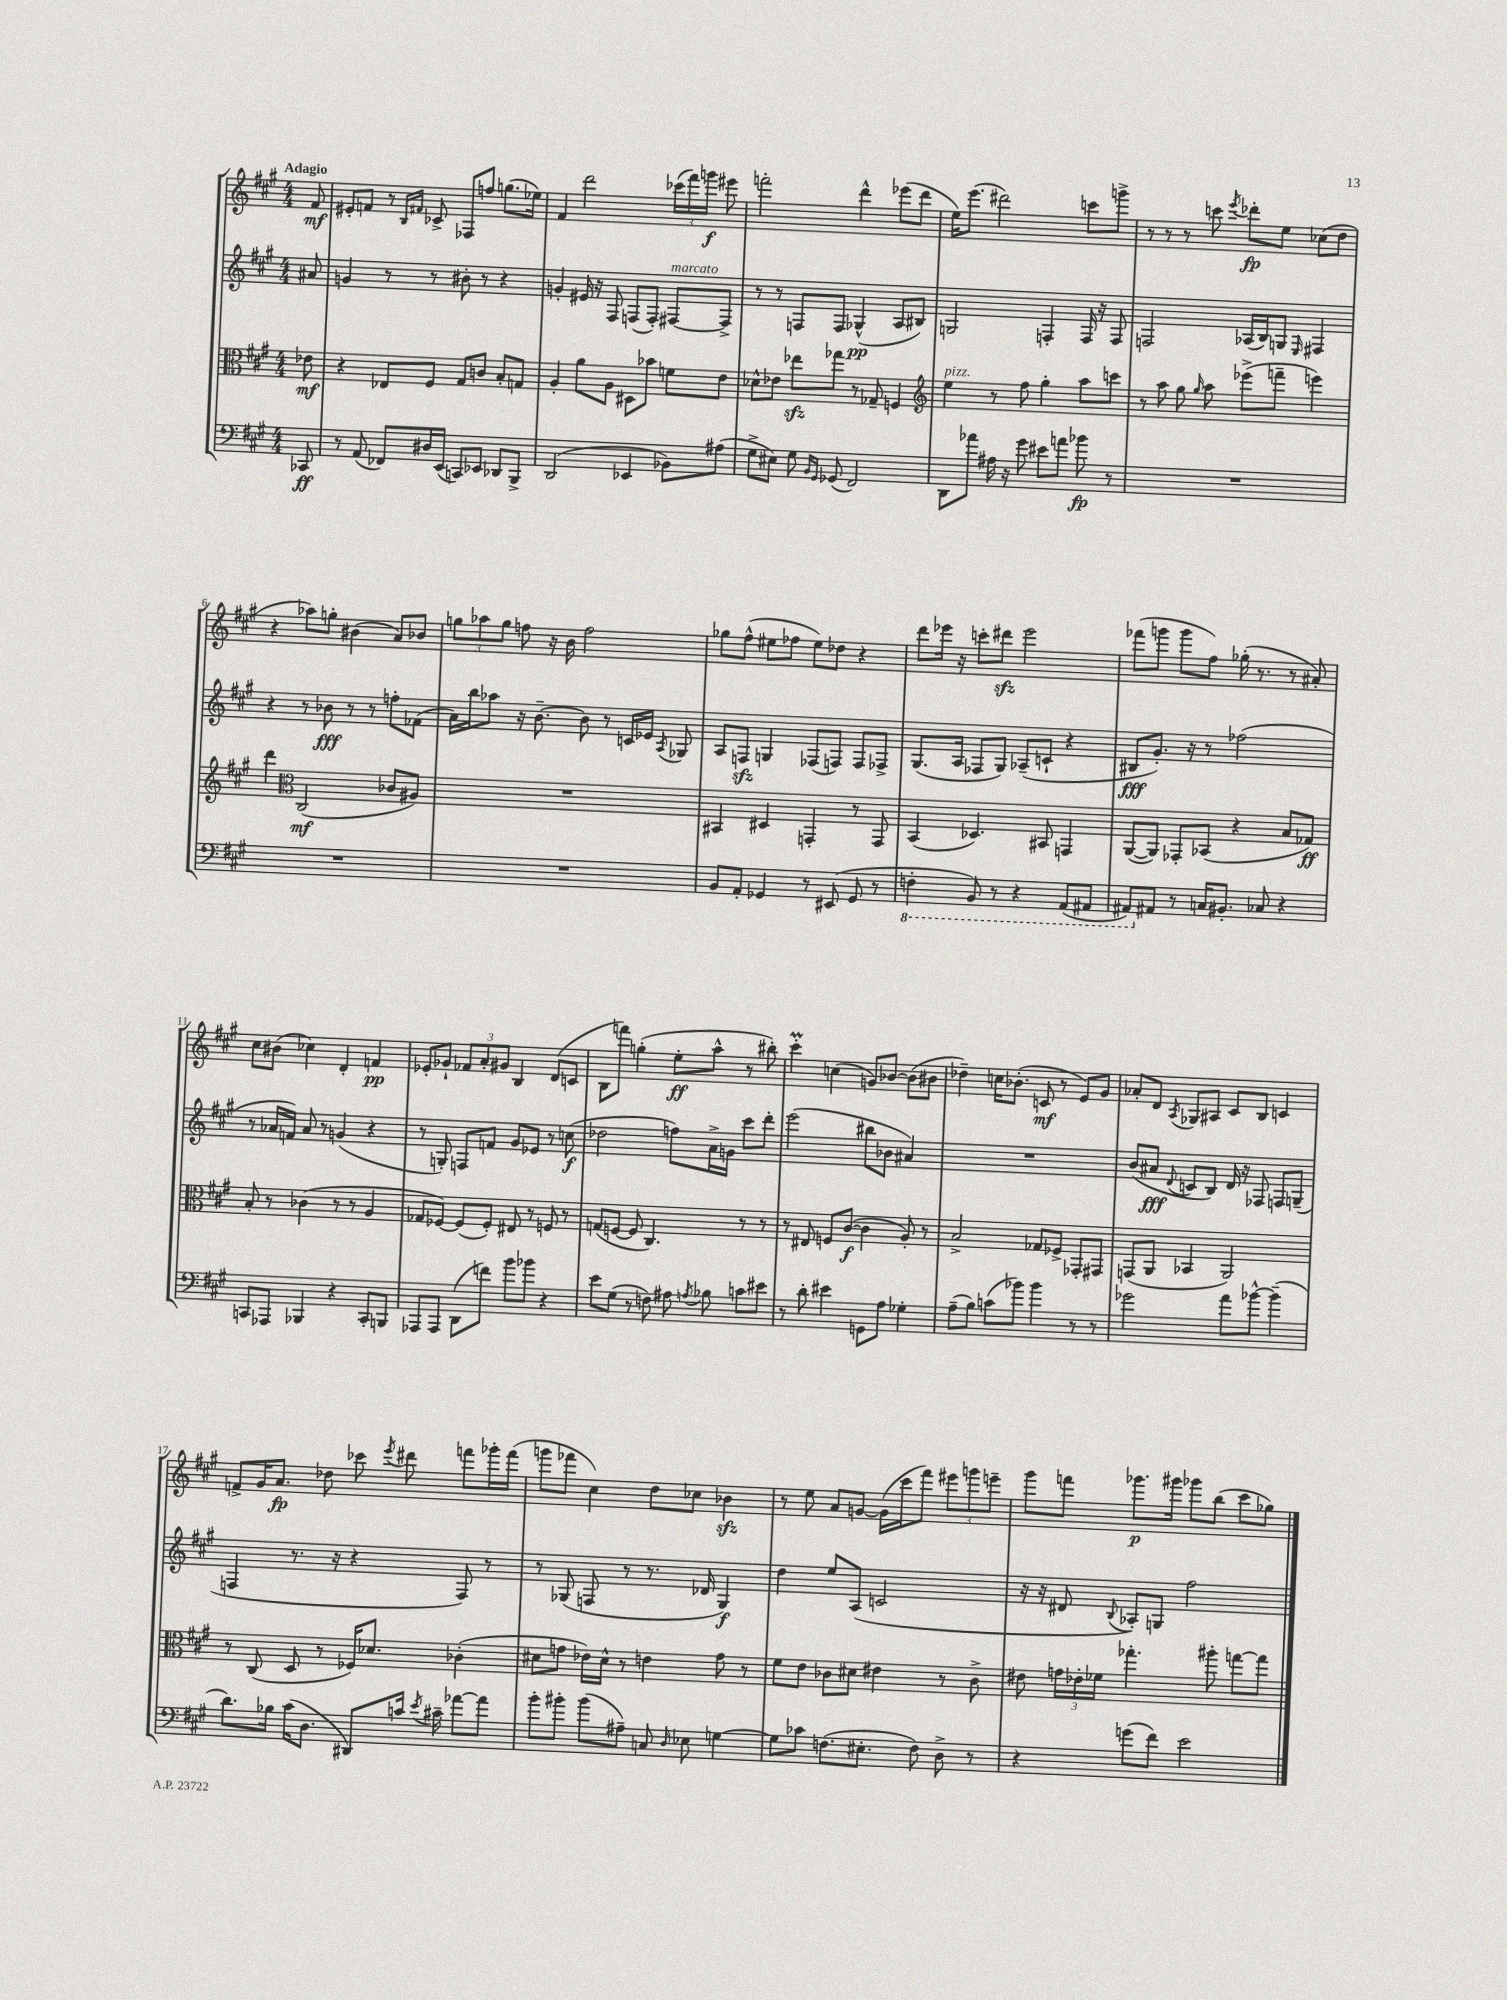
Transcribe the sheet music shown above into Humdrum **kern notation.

**kern	**kern	**kern	**kern
*staff4	*staff3	*staff2	*staff1
*clefF4	*clefC3	*clefG2	*clefG2
*k[f#c#g#]	*k[f#c#g#]	*k[f#c#g#]	*k[f#c#g#]
*M4/4	*M4/4	*M4/4	*M4/4
8CC-/	8e-\	8a#/	8f#/
=	=	=	=
8r	4r	4g/	8e#'/L
(8AA/	.	.	8f/J
8FF-/L)	8E-/L	8r	8r
.	.	.	16qqB/LL
.	.	.	16qqf#/JJ
16D#/L	8F#/J	8r	8c-^/
(16EE/JJ	.	.	.
8CC/L)	8G#/L	8b#'\	8F-/L
8EE-/J	8c/J	8r	8ff/J
8DD-/L	8B'/L	4r	(8.gg\L
8BBB^/J	8G/J	.	.
.	.	.	16ee-\Jk)
=	=	=	=
(2DD/	4A'/	4g'/	4f#/
.	8a\L	16e#/	2ddd\
.	.	16r	.
.	8A\J	8F#/	.
4EE-/	8D#\L	(8F/L	.
.	8b-\J	8F'/J)	.
8BB-\L)	8f\L	[8F#/L	(24ccc-\LL
.	.	.	24fff#\)
.	.	.	24ggg\JJ
(8A#\J	8e\J	8F#^/]J	8eee#\
=	=	=	=
8G#^\L	8d-^^\L	8r	2fff'\
8E#\J)	8e-\J	8r	.
8G#\	8ee-\L	8F/L	.
16qqBB/LL	.	.	.
16qqGG#/JJ	.	.	.
(8GG-/	8gg-\J	8F/J	.
2FF#/)	8r	(4G-^^/	4ddd^^\
.	8G-~/	.	.
.	4F/	8A/L	(8eee-\L
.	.	8B#/J)	8ddd\J
=	=	=	=
*	*clefG2	*	*
8DD\L	4ee\	2G/	16ee\LK)
.	.	.	(8.eee\J
8a-\J	.	.	.
16A#\	8r	.	2ddd#\)
16r	.	.	.
8g#\	8ff#\	.	.
8e#\L	4gg#'\	4F'/	.
8a\J	.	.	.
8b-\	8aa\L	16F/	8ccc\L
.	.	16r	.
8r	8ccc\J	8F/	8ggg^\J
=	=	=	=
1r	8r	2F/	8r
.	8aa\	.	8r
.	8gg#\	.	8r
.	16qqgg#/	.	.
.	8aa\	.	8ccc\
.	.	.	8qeee/
.	(8eee-^\L	(16A-/LL	8ddd-'\L
.	.	16B/J)	.
.	8fff~\J	8G/J	8ee\J
.	.	16qqE/	.
.	4eee\)	4F#/	(8cc-\L
.	.	.	8dd\J
=	=	=	=
1r	4ddd\	4r	4r
*	*clefC3	*	*
.	(2C#/	8r	8aa-\L)
.	.	8b-\	8gg'\J
.	.	8r	(4b#\
.	.	8r	.
.	8c-/L	8ff'\L	8a/L)
.	8A#/J)	(8f-\J	8b-/J
=	=	=	=
1r	1r	16a\LL)	12gg\L
.	.	16bb\J	.
.	.	.	12aa-\
.	.	8aa-\J	.
.	.	.	12gg\J
.	.	16r	8ff\
.	.	[8.b~\	.
.	.	.	16r
.	.	.	16b\
.	.	8b\]	2ff\
.	.	8r	.
.	.	16c/LL	.
.	.	16e-/JJ	.
.	.	8qA/	.
.	.	8G-/	.
=	=	=	=
8BB/L	4BB#/	8A/L	8gg-\L
8AA'/J	.	8F/J	(8ff#^^\J
4GG-/	4D#/	4G/	8ee#\L
.	.	.	8ff-\J
8r	4GG'/	(8F-/L	8ee#\L)
(8EE#/	.	8F/J)	8dd-\J
8GG-/	8r	8F/L	4r
8r	8GG/	8F-^/J	.
=	=	=	=
4FF'\	(4BB/	(8.G#/L	8ddd\L
.	.	.	16eee-\Jk
.	.	16A/Jk	16r
8BBB/)	4.D-/)	8F-/L	8ccc'\L
8r	.	8G#/J)	8ddd#\J
4r	.	(8A-~/L	2eee-\
.	8BB#/	8c`/J	.
(8AAA/L	4GG/	4r	.
8AAA#/J	.	.	.
=	=	=	=
8AAA#/L)	([8AA/L	8B#/L	(8fff-\L
8AA#/J	8AA/]J)	8.g#'/J)	8ggg\J
8r	8GG-'/L	.	8ggg\L
.	.	16r	.
16C/LK	(8BB-/J	8r	8ff#\J)
8.BB#'/J	.	.	.
.	4r	(2ff-\	(16gg-'\
.	.	.	8.r
8C-/	.	.	.
4r	8B/L	.	8r
.	8G-/J)	.	8a#'/)
=	=	=	=
8CC/L	8B'/	8r	8cc#\L
8AAA-/J	8r	16a-/LL	(8b#\J
.	.	16f/JJ)	.
4BBB-/	(4c-\	8a-/	4cc-\)
.	.	8r	.
4r	8r	(4g/	4d'/
.	8r	.	.
8CC'/L	4A/	4r	4f/
8BBB/J	.	.	.
=	=	=	=
8AAA-/L	8G-/L	8r	8e-'/L
8AAA-/J	[8F-/J)	8G'/)	8g-`/J
(8DD\L	(8F-/]L	8F/L	12f-/L
.	.	.	12a'/
8f\J)	8F-'/J)	8f/J	.
.	.	.	12g#/J
8b\L	8E#/	8g#/L	4B/
8b-\J	8r	8e-/J	.
4r	8F/	8r	(8d/L
.	8r	(8cc\	8c/J
=	=	=	=
8e\L	(8G/L	2dd-\	8B\L
(8G#\J	[8F/J	.	8fff\J)
8r	8F/]	.	(4gg'\
8F\)	4.C#/)	.	.
8A#\	.	8ff\L)	8ee'\L
8qA/	.	.	.
8B-\	.	16a^\L	8aa^^\J
.	.	16g\JJ	.
8c\L	8r	8ccc#\L	8r
8e#\J	8r	8ddd'\J	8bb#'\)
=	=	=	=
8r	8r	(2eee\	4ccc#'\
8d'\	8E#/	.	.
4e#\	8F/L	.	(4cc\
.	([8c#/J	.	.
8GG\L	4c#\]	8bb#\L	8g/L)
8A\J	.	8b-\J	[8b-/J
4G-'\	8A'/)	4a#/)	(8b-\]L
.	8r	.	8b#\J
=	=	=	=
(8A~\L	2B^/	1r	4dd-~\)
8B\J)	.	.	.
(8c\L	.	.	16cc\LK
.	.	.	(8.b-'\J
8b-\J)	.	.	.
4b-\	8G-/L	.	8c/
.	8F-^/J	.	8r
8r	8GG-'/L	.	8e/L)
8r	8GG#/J	.	8g#/J
=	=	=	=
2g-\	(8GG/L	(8b/L	8a-'/L
.	8AA/J	8a#/J	8d/J
.	.	8qqd/	8qA/
.	4BB-/	8c/L	8G-/L
.	.	8B/J)	8A#/J
8a\L	2AA/)	16d/	8c#/L
.	.	16r	.
[8b-^^\J	.	8F-/	8B/J
(4b-~\]	.	8F/L	4c/
.	.	(8G~/J	.
=	=	=	=
8.d\L)	8r	4F/	8f^/L
.	(8C#/	.	16g#/K
16B-\Jk	.	.	8.a/J
(16c#\LK	8D/	8.r	.
8.D\J	.	.	.
.	8r	.	8dd-\
.	.	16r	.
8DD#/L)	16F-/LK)	4r	8ccc-\
.	8.d-/J	.	.
.	.	.	8qeee/
16c/Jk	.	.	8ddd#\
8qe/	.	.	.
16c#~\	.	.	.
[8a-\L	(4c-'\	8F/)	8fff\L
8a-\]J	.	8r	16ggg-'\L
.	.	.	(16fff\JJ
=	=	=	=
8b'\L	8d#\L	8r	8ggg\L
8b#'\J	8g\J	(8G-/	8fff-\J
(8b#\L	16e-\LL)	8F/	4cc#\)
.	16d#^^\JJ	.	.
8A#~\J)	8r	8r	.
8C/	4e\	8.r	8dd\L
16qqD/	.	.	.
8E-\	.	.	8cc-\J
.	.	16d-/	.
[4G\	8g\	4G-/)	4b-\
.	8r	.	.
=	=	=	=
8G\]L	8f#\L	4dd\	8r
8c-\J	8e\J	.	8ee\
(8.F\L	8c-\L	8ee/L	8a/L
.	8d#\J	(8A/J	[8g/J
8.E#'\J	.	.	.
.	4e#\	2c/	(16g\]LL
.	.	.	16ccc#\J
8F\)	.	.	8fff#\J)
8D^\	8r	.	12eee#\L
.	.	.	12ggg\
8r	8c-^\	.	.
.	.	.	12eee~\J
=	=	=	=
4r	8e#\	16r	8ggg#\L
.	.	16r	.
.	24g\LL	8d#/	8fff\J
.	24e-'\	.	.
.	24f-\JJ	.	.
.	.	8qqB/	.
(8g\L	4.gg-'\	8A-'/L)	8.ggg-\L
8f#\J)	.	8G/J	.
.	.	.	16ggg#\Jk
2e\	.	2ff#\	8ggg-\L
.	8aa#'\	.	(8bb\J
.	[8gg\L	.	8ccc#\L
.	8gg\]J	.	8gg-\J)
==	==	==	==
*-	*-	*-	*-
